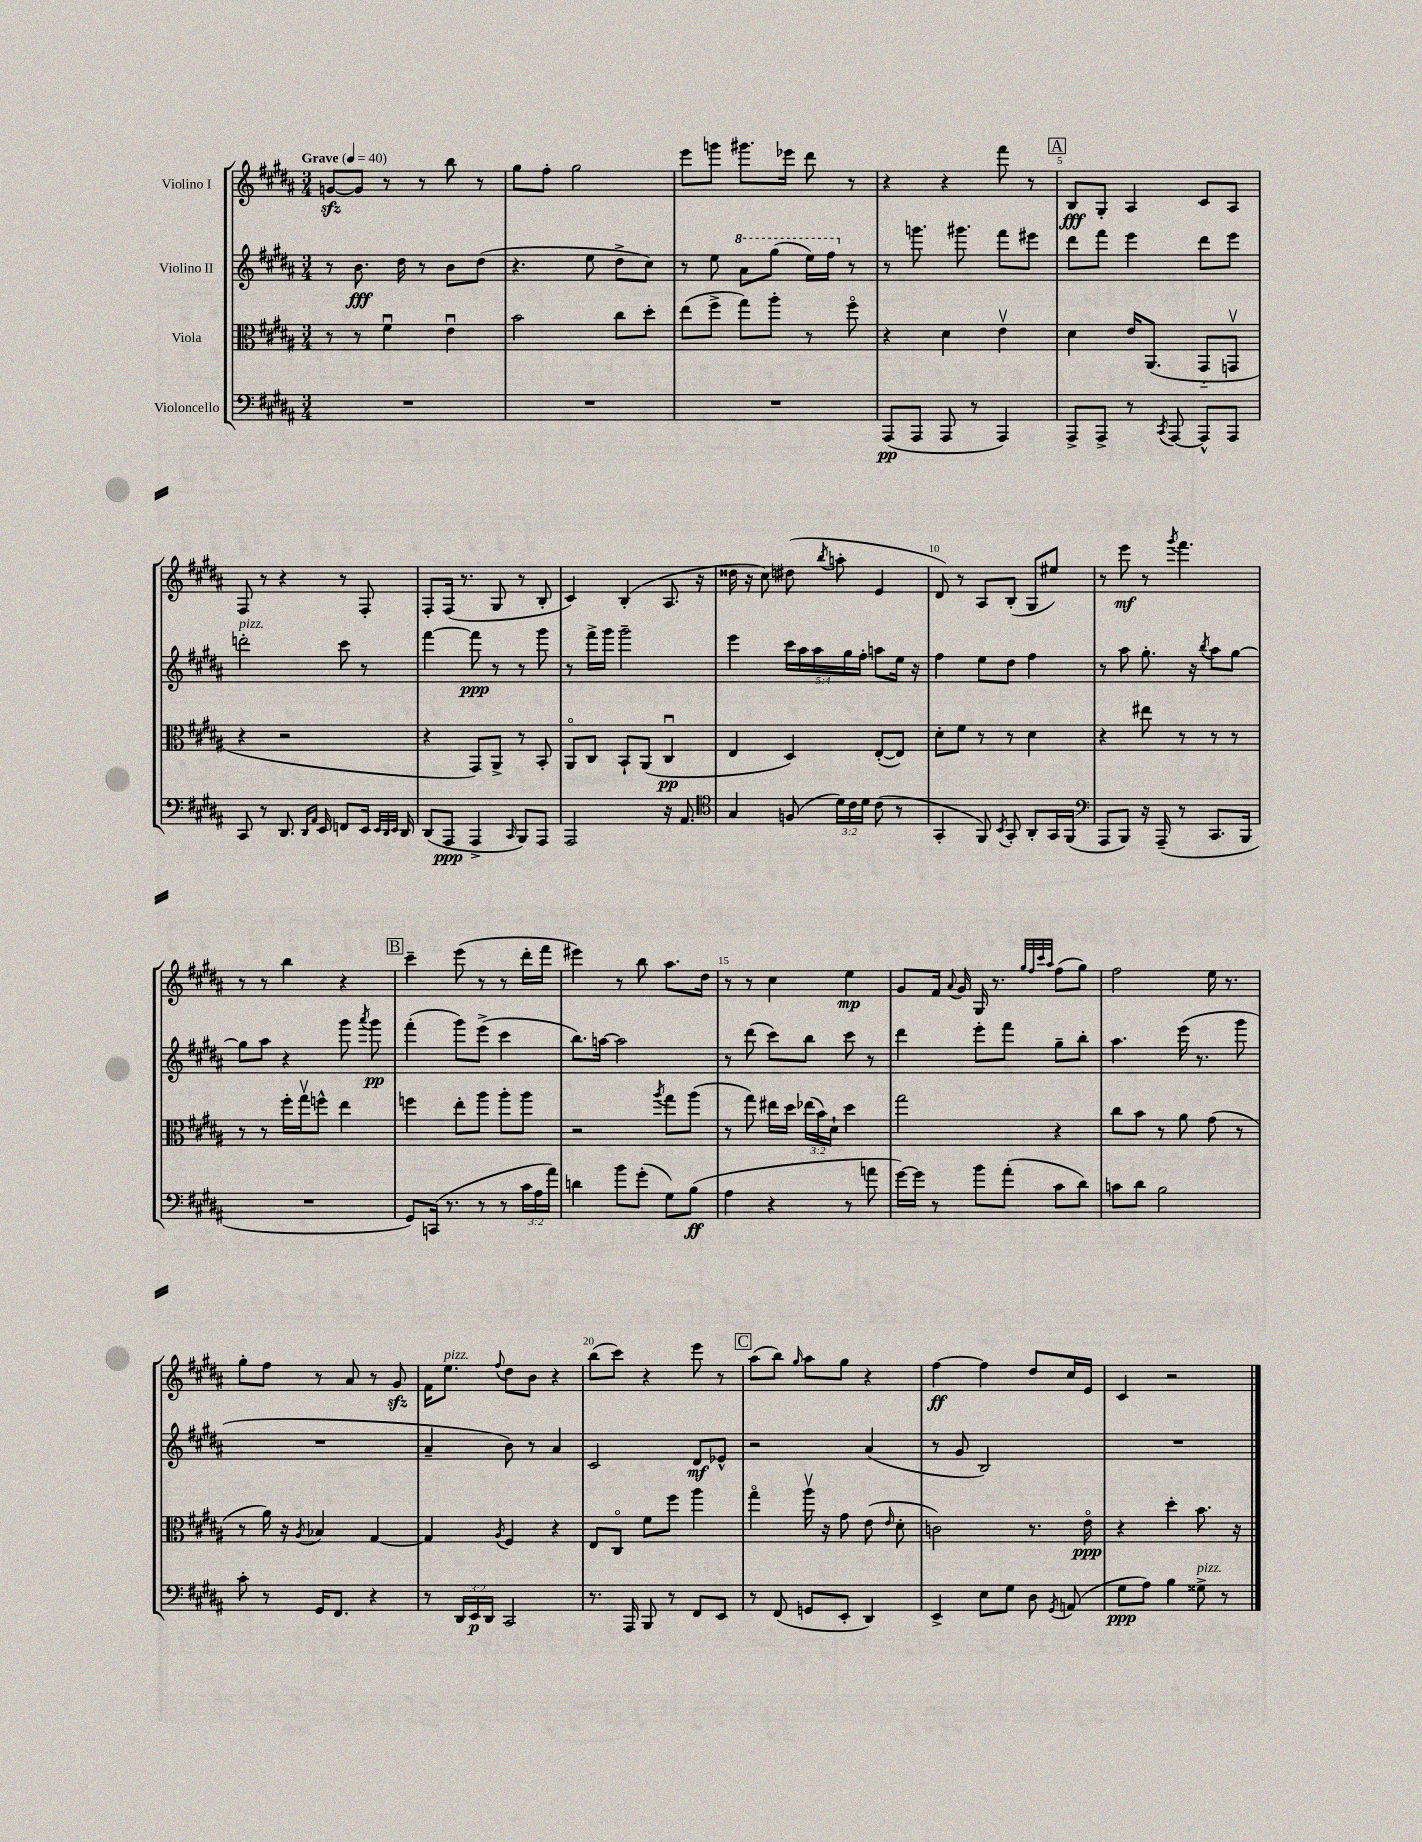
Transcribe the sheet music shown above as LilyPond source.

<<
\new StaffGroup <<
\new Staff = "s0" \with { instrumentName = "Violino I" } {
    \clef treble \key b \major \numericTimeSignature \time 3/4 \tempo "Grave" 4 = 40
    \autoBeamOff g'8[~\sfz g'8] r8 r8 b''8 r8 |
    gis''8[ fis''8]-. gis''2 |
    e'''8[ g'''8] gis'''8.[ ees'''16] dis'''8 r8 |
    r4 r4 fis'''8 r8 |
    \mark \markup { \box "A" } b8[\fff gis8]-. ais4 cis'8[ ais8] |
    fis8 r8 r4 r8 fis8-. |
    fis8[-. fis16]( r8. gis8 r8 b8-. |
    cis'4) b4-.( ais8. r16 |
    disis''16 r16 cis''8) dis''8( \acciaccatura { b''8 } a''8-. e'4 |
    dis'8) r8 ais8[ b8]-.( gis8[ eis''8]) |
    r8 e'''8\mf r8 \acciaccatura { gis'''8 } fis'''4. |
    r8 r8 b''4 r4 |
    \mark \markup { \box "B" } cis'''4-- e'''8( r8 r8 dis'''16[-. fis'''16] |
    eis'''4) r8 b''8 ais''8.[ dis''16] |
    r8 r8 cis''4 e''4\mp |
    gis'8[ fis'16] \appoggiatura { ais'8 } gis'16 gis16 r8. \grace { gis''32[ fis''32 cis'''32 ais''32] } fis''8[( gis''8]) |
    fis''2 e''16 r8. |
    gis''8[-. fis''8] r8 ais'8 r8 gis'8\sfz |
    fis'16[ e''8.]^\markup { \italic "pizz." } \appoggiatura { fis''8 } dis''8[ b'8] r4 |
    b''8[( cis'''8]) r4 e'''8 r8 |
    \mark \markup { \box "C" } ais''8[( b''8]) \grace { gis''16 } ais''8[ gis''8] r4 |
    fis''4~\ff fis''4 dis''8[ cis''16 e'16] |
    cis'4 r2 \bar "|." |
}
\new Staff = "s1" \with { instrumentName = "Violino II" } {
    \clef treble \key b \major \numericTimeSignature \time 3/4 \override Staff.TupletNumber.text = #tuplet-number::calc-fraction-text
    \autoBeamOff r8 b'8.\fff dis''16 r8 b'8[ dis''8]( |
    r4. e''8 dis''8[-> cis''8]) |
    r8 e''8 \ottava #1 ais''8[ gis'''8]( e'''16[) fis'''16] \ottava #0 r8 |
    r8 g'''8. gis'''8. fis'''8[ eis'''8] |
    \mark \markup { \box "A" } dis'''8[ fis'''8] e'''4 dis'''8[ e'''8] |
    d'''2-.^\markup { \italic "pizz." } cis'''8 r8 |
    fis'''4~ fis'''8\ppp r8 r8 gis'''8 |
    r8 fis'''16[-> gis'''16] gis'''2-- |
    e'''4 \tuplet 5/4 { cis'''16[ ais''16 ais''16 gis''16 fis''16]-. } a''8[ e''16] r16 |
    fis''4 e''8[ dis''8] fis''4 |
    r8 ais''8 gis''8.-. r16 \acciaccatura { b''8 } ais''8[ gis''8]~ |
    gis''8[ ais''8] r4 gis'''8 \acciaccatura { ais'''8 } gis'''8\pp |
    \mark \markup { \box "B" } fis'''4-.( gis'''8[) e'''8]->( cis'''4 |
    b''8.[) a''16]~ a''2 |
    r8 dis'''8( cis'''8[) b''8] cis'''8 r8 |
    dis'''4 e'''8[-. fis'''8] gis''8[-- b''8]-. |
    ais''4. e'''16( r8. gis'''8 |
    R2. |
    ais'4-- b'8) r8 ais'4 |
    cis'2 dis'8[\mf ees'8]-^ |
    \mark \markup { \box "C" } r2 ais'4( |
    r8 gis'8 b2) |
    R2. \bar "|." |
}
\new Staff = "s2" \with { instrumentName = "Viola" } {
    \clef alto \key b \major \numericTimeSignature \time 3/4 \override Staff.TupletNumber.text = #tuplet-number::calc-fraction-text
    \autoBeamOff r8 r8 fis'4\downbow e'4\downbow |
    b'2 cis''8[ dis''8]-. |
    e''8[( fis''8]-> gis''8[) ais''8]-. r8 fis''8\flageolet |
    r4 dis'4 e'4\upbow |
    \mark \markup { \box "A" } dis'4 e'16[ ais,8.]( gis,8[-_ g,8]\upbow |
    r4 r2 |
    r4 gis,8[) ais,8]-> r8 b,8-. |
    ais,8[\flageolet cis8] b,8[-! ais,8]( cis4\downbow\pp |
    e4 dis4) e8[~-.( e8]) |
    dis'8[-. fis'8] r8 r8 dis'4 |
    r4 eis''8 r8 r8 r8 |
    r8 r8 fis''16[-. gis''16\upbow f''8]-^ e''4 |
    \mark \markup { \box "B" } f''4 e''8[-. ais''8] ais''8[-. ais''8] |
    r2 \acciaccatura { ais''8 } gis''8[ ais''8]( |
    r8 gis''8) eis''16[ dis''16] \tuplet 3/2 { ees''16[( b'16) dis'16]-! } dis''4 |
    gis''2 r4 |
    cis''8[ b'8] r8 ais'8 gis'8( r8 |
    r8 ais'16) r16 \acciaccatura { ais8 } bes4 gis4~ |
    gis4 \acciaccatura { ais8 } fis4 r4 |
    e8[ cis8]\flageolet fis'8[ fis''8] ais''4 |
    \mark \markup { \box "C" } gis''4\flageolet ais''16\upbow r16 gis'8 e'8( \grace { e'16 } dis'8-. |
    c'2) r8. e'16\flageolet\ppp |
    r4 dis''4-. b'8. r16 \bar "|." |
}
\new Staff = "s3" \with { instrumentName = "Violoncello" } {
    \clef bass \key b \major \numericTimeSignature \time 3/4 \override Staff.TupletNumber.text = #tuplet-number::calc-fraction-text
    \autoBeamOff R2. |
    R2. |
    R2. |
    ais,,8[\pp( ais,,8] ais,,8 r8 ais,,4) |
    \mark \markup { \box "A" } ais,,8[-> ais,,8]-> r8 \acciaccatura { cis,8 } ais,,8~ ais,,8[-^ ais,,8] |
    cis,8 r8 dis,8. \grace { dis,16[ ais,16] } e,16 f,8[ e,16] \grace { e,32[ dis,32 e,32] } dis,16 |
    dis,8[( ais,,8]\ppp ais,,4-> \grace { cis,16 } b,,8[) ais,,8] |
    ais,,2 r16 ais,8. |
    \clef tenor gis4 f8( \tuplet 3/2 { dis'16[) cis'16 dis'16] } cis'8( r8 |
    gis,4-. fis,8) \acciaccatura { b,8 } gis,8-. ais,8[-. gis,16 fis,16]( |
    \clef bass ais,,8[ b,,8]) r16 ais,,16--( r8 cis,8.[ b,,16] |
    R2. |
    \mark \markup { \box "B" } gis,8[) c,16]( r8. r8 r8 \tuplet 3/2 { cis'16[ ais16 ais'16]) } |
    d'4 b'8[ gis'8]-.( gis8[) b8]\ff( |
    ais4 r4 r8 a'8 |
    gis'16[~) gis'16] r8 b'8[ ais'8]-.( cis'8[ dis'8]) |
    c'8[ dis'8] b2 |
    cis'8-. r8 gis,16[ fis,8.] r4 |
    r8 \tuplet 3/2 { dis,16[ e,16\p dis,16] } cis,2 |
    r8. ais,,16 b,,8 r8 fis,8[ e,8] |
    \mark \markup { \box "C" } r8 fis,8( g,8[ e,8]-. dis,4) |
    e,4-> e8[ gis8] dis8 \acciaccatura { gis,8 } a,8( |
    gis8[\ppp ais8]) b4 gisis8->^\markup { \italic "pizz." } r8 \bar "|." |
}
>>
>>
\layout { \context { \Score \override BarNumber.break-visibility = ##(#f #t #t) barNumberVisibility = #(every-nth-bar-number-visible 5) } }
